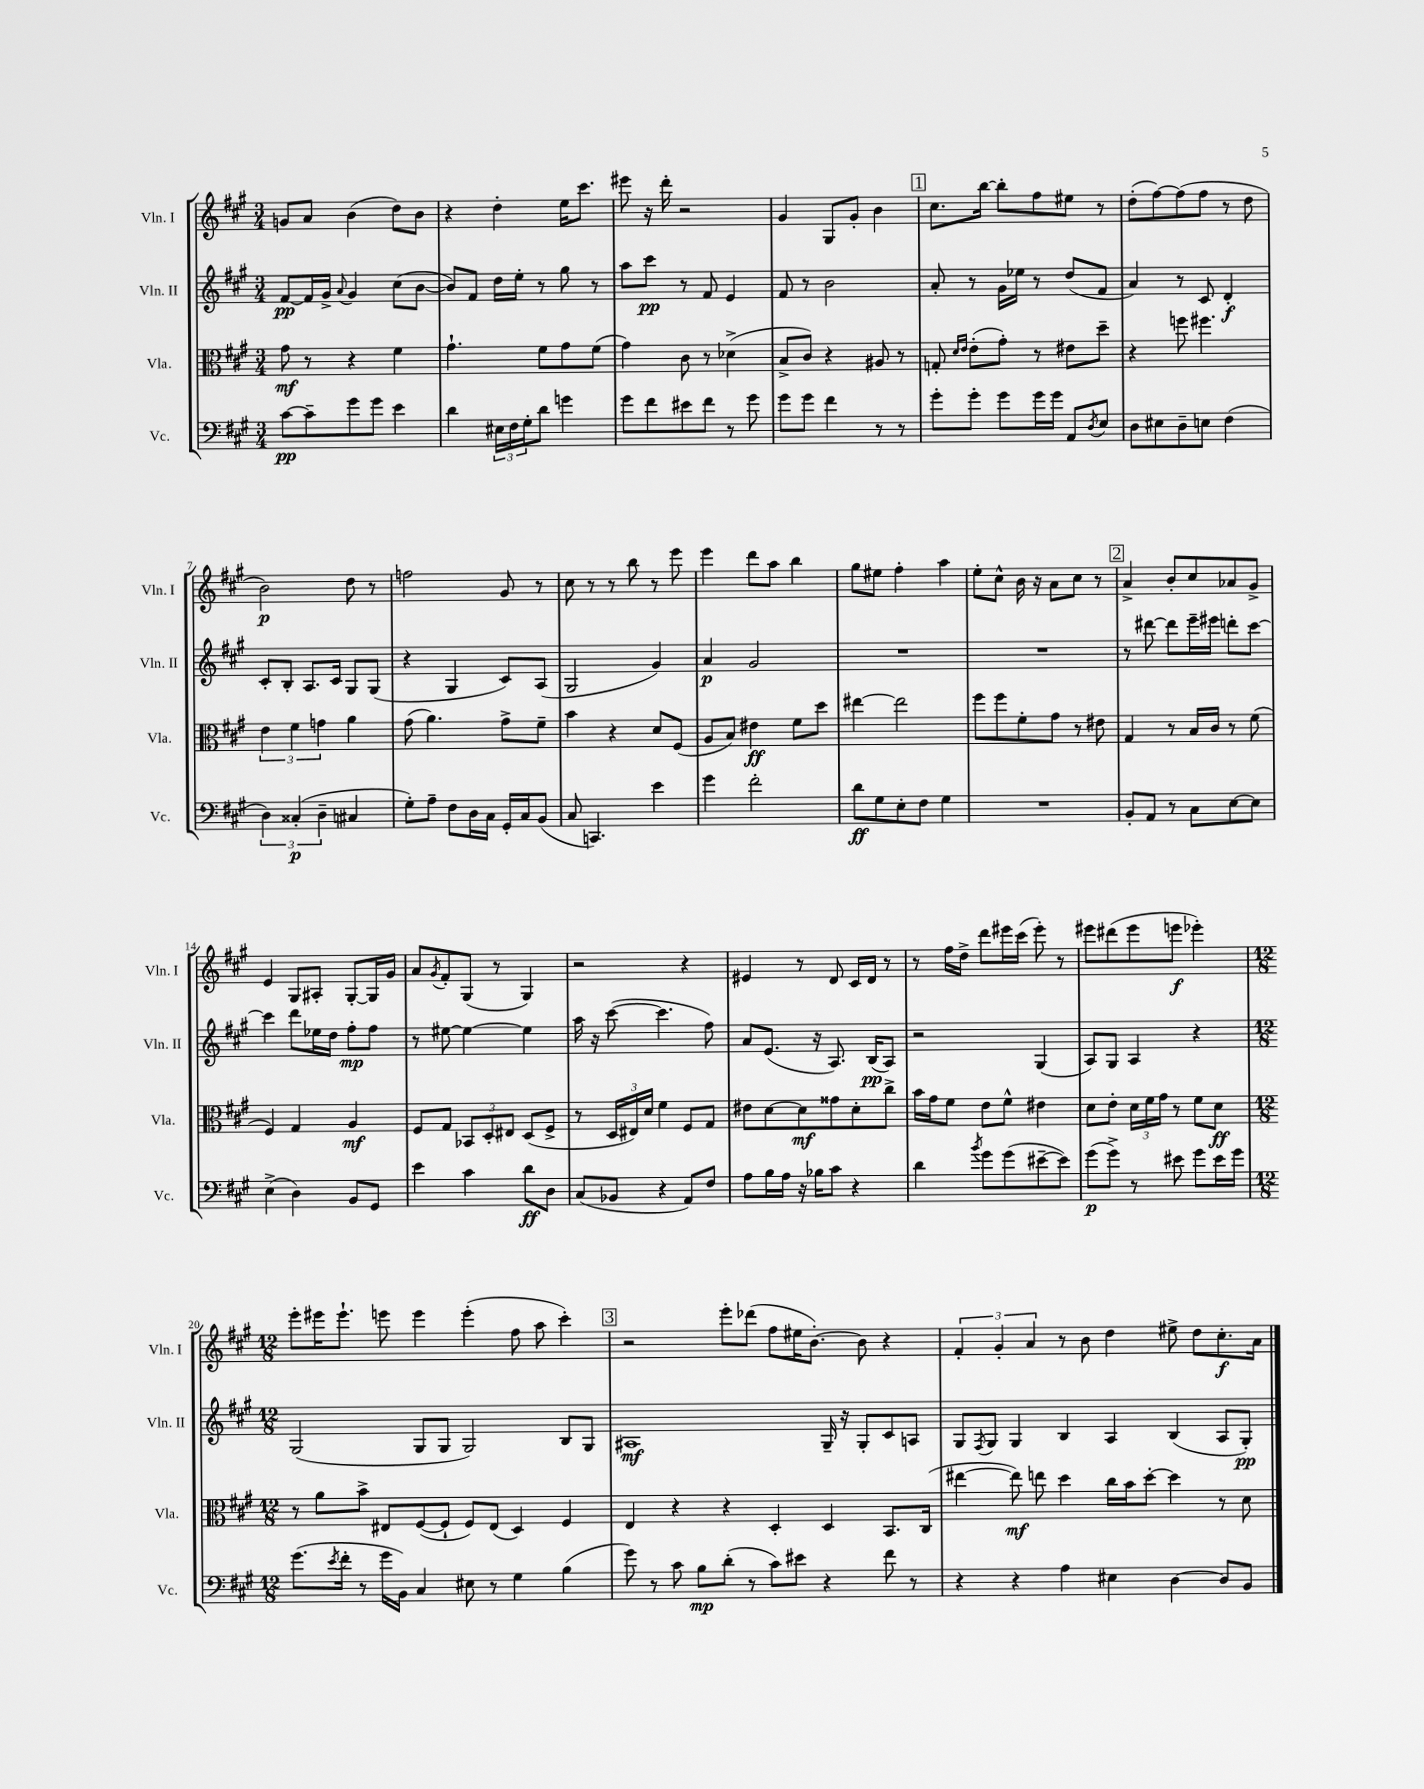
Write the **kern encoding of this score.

**kern	**dynam	**kern	**dynam	**kern	**dynam	**kern	**dynam
*part4	*part4	*part3	*part3	*part2	*part2	*part1	*part1
*staff4	*staff4	*staff3	*staff3	*staff2	*staff2	*staff1	*staff1
*I"Vc.	*	*I"Vla.	*	*I"Vln. II	*	*I"Vln. I	*
*I'Vc.	*	*I'Vla.	*	*I'Vln. II	*	*I'Vln. I	*
*clefF4	*	*clefC3	*	*clefG2	*	*clefG2	*
*k[f#c#g#]	*	*k[f#c#g#]	*	*k[f#c#g#]	*	*k[f#c#g#]	*
*M3/4	*	*M3/4	*	*M3/4	*	*M3/4	*
=1	=1	=1	=1	=1	=1	=1	=1
[8c#\L	pp	8g#\	mf	[8f#/L	pp	8gn/L	.
8c#~\]	.	8r	.	16f#/L]	.	8a/J	.
.	.	.	.	16g#^/JJ	.	.	.
.	.	.	.	8qqa/	.	.	.
8g#\	.	4r	.	4g#/	.	(4b\	.
8g#\J	.	.	.	.	.	.	.
4e\	.	4f#\	.	(8cc#\L	.	8dd\L)	.
.	.	.	.	[8b\J	.	8b\J	.
=2	=2	=2	=2	=2	=2	=2	=2
4d\	.	4.g#`\	.	8b/L])	.	4r	.
.	.	.	.	8f#/J	.	.	.
24E#X\LL	.	.	.	16dd\LL	.	4dd'\	.
24F#\	.	.	.	.	.	.	.
.	.	.	.	16ee'\JJ	.	.	.
24G#'\J	.	.	.	.	.	.	.
8d\J	.	8f#\L	.	8r	.	.	.
4gn\	.	8g#\	.	8gg#\	.	16ee\KL	.
.	.	.	.	.	.	8.ccc#\J	.
.	.	(8f#\J	.	8r	.	.	.
=3	=3	=3	=3	=3	=3	=3	=3
8g#\L	.	4g#\)	.	8aa\L	.	8eee#X\	.
8f#\	.	.	.	8ccc#\J	pp	16r	.
.	.	.	.	.	.	16ddd'\	.
8e#X\	.	8c#\	.	8r	.	2r	.
8f#\J	.	8r	.	8f#/	.	.	.
8r	.	(4d-X^\	.	4e/	.	.	.
8g#\	.	.	.	.	.	.	.
=4	=4	=4	=4	=4	=4	=4	=4
8g#\L	.	8B^/L	.	8f#/	.	4g#/	.
8g#\J	.	8c#/J)	.	8r	.	.	.
4f#\	.	4r	.	2b\	.	8G#/L	.
.	.	.	.	.	.	8g#'/J	.
8r	.	8A#X/	.	.	.	4b\	.
8r	.	8r	.	.	.	.	.
!!LO:REH:place=s1:t=1
=5	=5	=5	=5	=5	=5	=5	=5
8g#'\L	.	8Gn'/	.	8a'/	.	8.cc#\L	.
.	.	16qqd/LL	.	.	.	.	.
.	.	16qqe/JJ	.	.	.	.	.
8g#'\J	.	(8e'\L	.	8r	.	.	.
.	.	.	.	.	.	[16bb\Jk	.
8g#\L	.	8g#'\J)	.	16g#\LL	.	8bb'\L]	.
.	.	.	.	16ee-X\JJ	.	.	.
16g#\L	.	8r	.	8r	.	8ff#\	.
16g#\JJ	.	.	.	.	.	.	.
8AA/L	.	8e#X\L	.	(8dd/L	.	8ee#X\J	.
8qD/	.	.	.	.	.	.	.
8E/J	.	8dd~\J	.	8f#/J	.	8r	.
=6	=6	=6	=6	=6	=6	=6	=6
8D\L	.	4r	.	4a/)	.	(8dd'\L	.
8E#X\	.	.	.	.	.	[8ff#\)	.
8D~\	.	8ffn\	.	8r	.	(8ff#\]	.
8En\J	.	4.ff#X\	.	8c#/	.	8ff#\J	.
(4F#\	.	.	.	4d'/	f	8r	.
.	.	.	.	.	.	8dd\	.
!!LO:LB:g=z
=7	=7	=7	=7	=7	=7	=7	=7
6D\)	.	6e\	.	8c#'/L	.	2b\)	p
.	.	.	.	8B'/J	.	.	.
(6C##X'/	p	6f#\	.	.	.	.	.
.	.	.	.	8.A/L	.	.	.
6D~\	.	6gn\	.	.	.	.	.
.	.	.	.	16c#/Jk	.	.	.
4C#X/	.	4a\	.	8G#/L	.	8dd\	.
.	.	.	.	(8G#/J	.	8r	.
=8	=8	=8	=8	=8	=8	=8	=8
8G#'\L)	.	(8g#\	.	4r	.	2ffn\	.
8A~\J	.	4.a\)	.	.	.	.	.
8F#\L	.	.	.	4G#/	.	.	.
16D\L	.	.	.	.	.	.	.
16C#\JJ	.	.	.	.	.	.	.
16GG#'/LL	.	8g#^\L	.	8c#/L)	.	8g#/	.
16C#/J	.	.	.	.	.	.	.
(8BB/J	.	8f#~\J	.	(8A/J	.	8r	.
=9	=9	=9	=9	=9	=9	=9	=9
8C#/	.	4b\	.	2G#/	.	8cc#\	.
4.CCn/)	.	.	.	.	.	8r	.
.	.	4r	.	.	.	8r	.
.	.	.	.	.	.	8bb\	.
4e\	.	8d/L	.	4g#/)	.	8r	.
.	.	(8F#/J	.	.	.	8eee\	.
=10	=10	=10	=10	=10	=10	=10	=10
4g#\	.	8A/L	.	4a/	p	4eee\	.
.	.	8B/J)	.	.	.	.	.
2f#'\	.	4e#X\	ff	2g#/	.	8ddd\L	.
.	.	.	.	.	.	8aa\J	.
.	.	8f#\L	.	.	.	4bb\	.
.	.	8dd\J	.	.	.	.	.
=11	=11	=11	=11	=11	=11	=11	=11
8d\L	ff	[4ee#X\	.	2.r	.	8gg#\L	.
8G#\	.	.	.	.	.	8ee#X\J	.
8E'\	.	2ee#\]	.	.	.	4ff#'\	.
8F#\J	.	.	.	.	.	.	.
4G#\	.	.	.	.	.	4aa\	.
=12	=12	=12	=12	=12	=12	=12	=12
2.r	.	8ff#\L	.	2.r	.	8ee'\L	.
.	.	8ff#\	.	.	.	8cc#^^\J	.
.	.	8f#'\	.	.	.	16b\	.
.	.	.	.	.	.	16r	.
.	.	8g#\J	.	.	.	8a\L	.
.	.	8r	.	.	.	8cc#\J	.
.	.	8e#X\	.	.	.	8r	.
!!LO:REH:place=s1:t=2
=13	=13	=13	=13	=13	=13	=13	=13
8BB'/L	.	4G#/	.	8r	.	4a^/	.
8AA/J	.	.	.	[8ddd#X\	.	.	.
8r	.	8r	.	8ddd#\L]	.	8b'/L	.
8C#\L	.	16B/LL	.	16eee~\L	.	8cc#/	.
.	.	16c#/JJ	.	16eee#X\JJ	.	.	.
[8E\	.	8r	.	8dddn'\L	.	8a-X/	.
8E\J]	.	(8f#\	.	[8ccc#\J	.	8g#^/J	.
!!LO:LB:g=z
=14	=14	=14	=14	=14	=14	=14	=14
(4E^\	.	4F#/)	.	4ccc#\]	.	4e/	.
4D\)	.	4G#/	.	8ddd\L	.	8G#/L	.
.	.	.	.	16ee-X\L	.	8A#X'/J	.
.	.	.	.	16dd\JJ	.	.	.
8BB/L	.	4A/	mf	8ff#'\L	mp	[8G#'/L	.
8GG#/J	.	.	.	8ff#\J	.	16G#/L]	.
.	.	.	.	.	.	16g#/JJ	.
=15	=15	=15	=15	=15	=15	=15	=15
4e\	.	8F#/L	.	8r	.	8a/L	.
.	.	.	.	.	.	8qg#/	.
.	.	8G#/J	.	[8ee#X\	.	8f#'/	.
4c#\	.	12BB-X/L	.	4ee#\_	.	(8G#/J	.
.	.	12D'/	.	.	.	.	.
.	.	.	.	.	.	8r	.
.	.	12E#X/J	.	.	.	.	.
8d\L	ff	(8D/L	.	4ee#\]	.	4G#/)	.
8D\J	.	8F#^/J	.	.	.	.	.
=16	=16	=16	=16	=16	=16	=16	=16
(8C#/L	.	8r	.	16aa\	.	2r	.
.	.	.	.	16r	.	.	.
8BB-X/J	.	24D/LL	.	([8ccc#\	.	.	.
.	.	24E#X/)	.	.	.	.	.
.	.	24d/JJ	.	.	.	.	.
4r	.	4f#\	.	4.ccc#\]	.	.	.
8AA/L)	.	8F#/L	.	.	.	4r	.
8F#/J	.	8G#/J	.	8ff#\)	.	.	.
=17	=17	=17	=17	=17	=17	=17	=17
8A\L	.	8e#X\L	.	8a/L	.	4e#X/	.
16B\L	.	[8d\	.	(8.e/J	.	.	.
16A\JJ	.	.	.	.	.	.	.
16r	.	8d\]	mf	.	.	8r	.
16B-X\KL	.	.	.	16r	.	.	.
8c#\J	.	8g##X\	.	8.A/)	.	8d/	.
4r	.	8d'\	.	.	.	16c#/LL	.
.	.	.	.	(16B/KL	pp	16d/JJ	.
.	.	8cc#^\J	.	8A/J)	.	8r	.
=18	=18	=18	=18	=18	=18	=18	=18
4d\	.	16b\LL	.	2r	.	8r	.
.	.	16g#\J	.	.	.	.	.
.	.	8f#\J	.	.	.	16ff#\LL	.
.	.	.	.	.	.	16dd^\JJ	.
8qb/	.	.	.	.	.	.	.
8g#\L	.	8e\L	.	.	.	8ddd\L	.
(8g#\	.	8f#^^\J	.	.	.	16eee#X\L	.
.	.	.	.	.	.	(16ccc#\JJ	.
[8e#X~\	.	4e#X\	.	(4G#/	.	8eee#'\)	.
8e#\J])	.	.	.	.	.	8r	.
=19	=19	=19	=19	=19	=19	=19	=19
(8g#\L	p	8d\L	.	8A/L)	.	8eee#X\L	.
8g#^\J)	.	8e'\J	.	8G#/J	.	(8ddd#X\	.
8r	.	24d\LL	.	4A/	.	8eee#\	.
.	.	24f#\	.	.	.	.	.
.	.	24g#\JJ	.	.	.	.	.
8e#X\	.	8r	.	.	.	8eeen\J	f
8g#\L	.	8f#\L	.	4r	.	4eee-X'\)	.
16e#\L	.	8d\J	ff	.	.	.	.
16g#\JJ	.	.	.	.	.	.	.
!!LO:LB:g=z
=20	=20	=20	=20	=20	=20	=20	=20
*M12/8	*	*M12/8	*	*M12/8	*	*M12/8	*
(8.g#\L	.	8r	.	(2G#/	.	8eee'\L	.
.	.	8a\L	.	.	.	16eee#X\K	.
8qe/	.	.	.	.	.	.	.
16f#'\Jk	.	.	.	.	.	8.eee#`\J	.
8r	.	8b^\J	.	.	.	.	.
16g#\LL	.	8E#X/L	.	.	.	8eeen\	.
16BB\JJ)	.	.	.	.	.	.	.
4C#/	.	([8F#/	.	8G#/L	.	4eee\	.
.	.	8F#`/J]	.	8G#/J	.	.	.
8E#X\	.	8F#/L)	.	2G#/)	.	(4eee'\	.
8r	.	(8E#/J	.	.	.	.	.
4G#\	.	4D/)	.	.	.	8ff#\	.
.	.	.	.	.	.	8aa\	.
(4B\	.	4F#/	.	8B/L	.	4ccc#'\)	.
.	.	.	.	8G#/J	.	.	.
!!LO:REH:place=s1:t=3
=21	=21	=21	=21	=21	=21	=21	=21
8g#\)	.	4E/	.	1A#X	mf	2r	.
8r	.	.	.	.	.	.	.
8c#\	.	4r	.	.	.	.	.
8B\L	mp	.	.	.	.	.	.
(8d'\J	.	4r	.	.	.	8eee'\L	.
8r	.	.	.	.	.	(8ddd-X\J	.
8c#\L)	.	4D'/	.	.	.	8ff#\L	.
8e#X\J	.	.	.	.	.	16ee#X\K	.
.	.	.	.	.	.	[8.b'\J)	.
4r	.	4D/	.	16G#~/	.	.	.
.	.	.	.	16r	.	.	.
.	.	.	.	8G#'/L	.	8b\]	.
8f#\	.	8.BB/L	.	8c#/	.	4r	.
8r	.	.	.	8An/J	.	.	.
.	.	(16C#/Jk	.	.	.	.	.
=22	=22	=22	=22	=22	=22	=22	=22
4r	.	[4ee#X\	.	8G#/L	.	6f#'/	.
.	.	.	.	8qF#/	.	.	.
.	.	.	.	8G#/J	.	.	.
.	.	.	.	.	.	6g#'/	.
4r	.	8ee#\])	mf	4G#/	.	.	.
.	.	.	.	.	.	6a/	.
.	.	8een\	.	.	.	.	.
4A\	.	4dd\	.	4B/	.	8r	.
.	.	.	.	.	.	8b\	.
4E#X\	.	16cc#\LL	.	4A/	.	4dd\	.
.	.	16b\J	.	.	.	.	.
.	.	[8dd'\J	.	.	.	.	.
[4D\	.	4dd\]	.	(4B/	.	8ee#X^\	.
.	.	.	.	.	.	8dd\L	.
8D/L]	.	8r	.	8A/L	.	8.cc#'\	f
8BB/J	.	8d\	.	8G#'/J)	pp	.	.
.	.	.	.	.	.	16a\Jk	.
==	==	==	==	==	==	==	==
*-	*-	*-	*-	*-	*-	*-	*-
